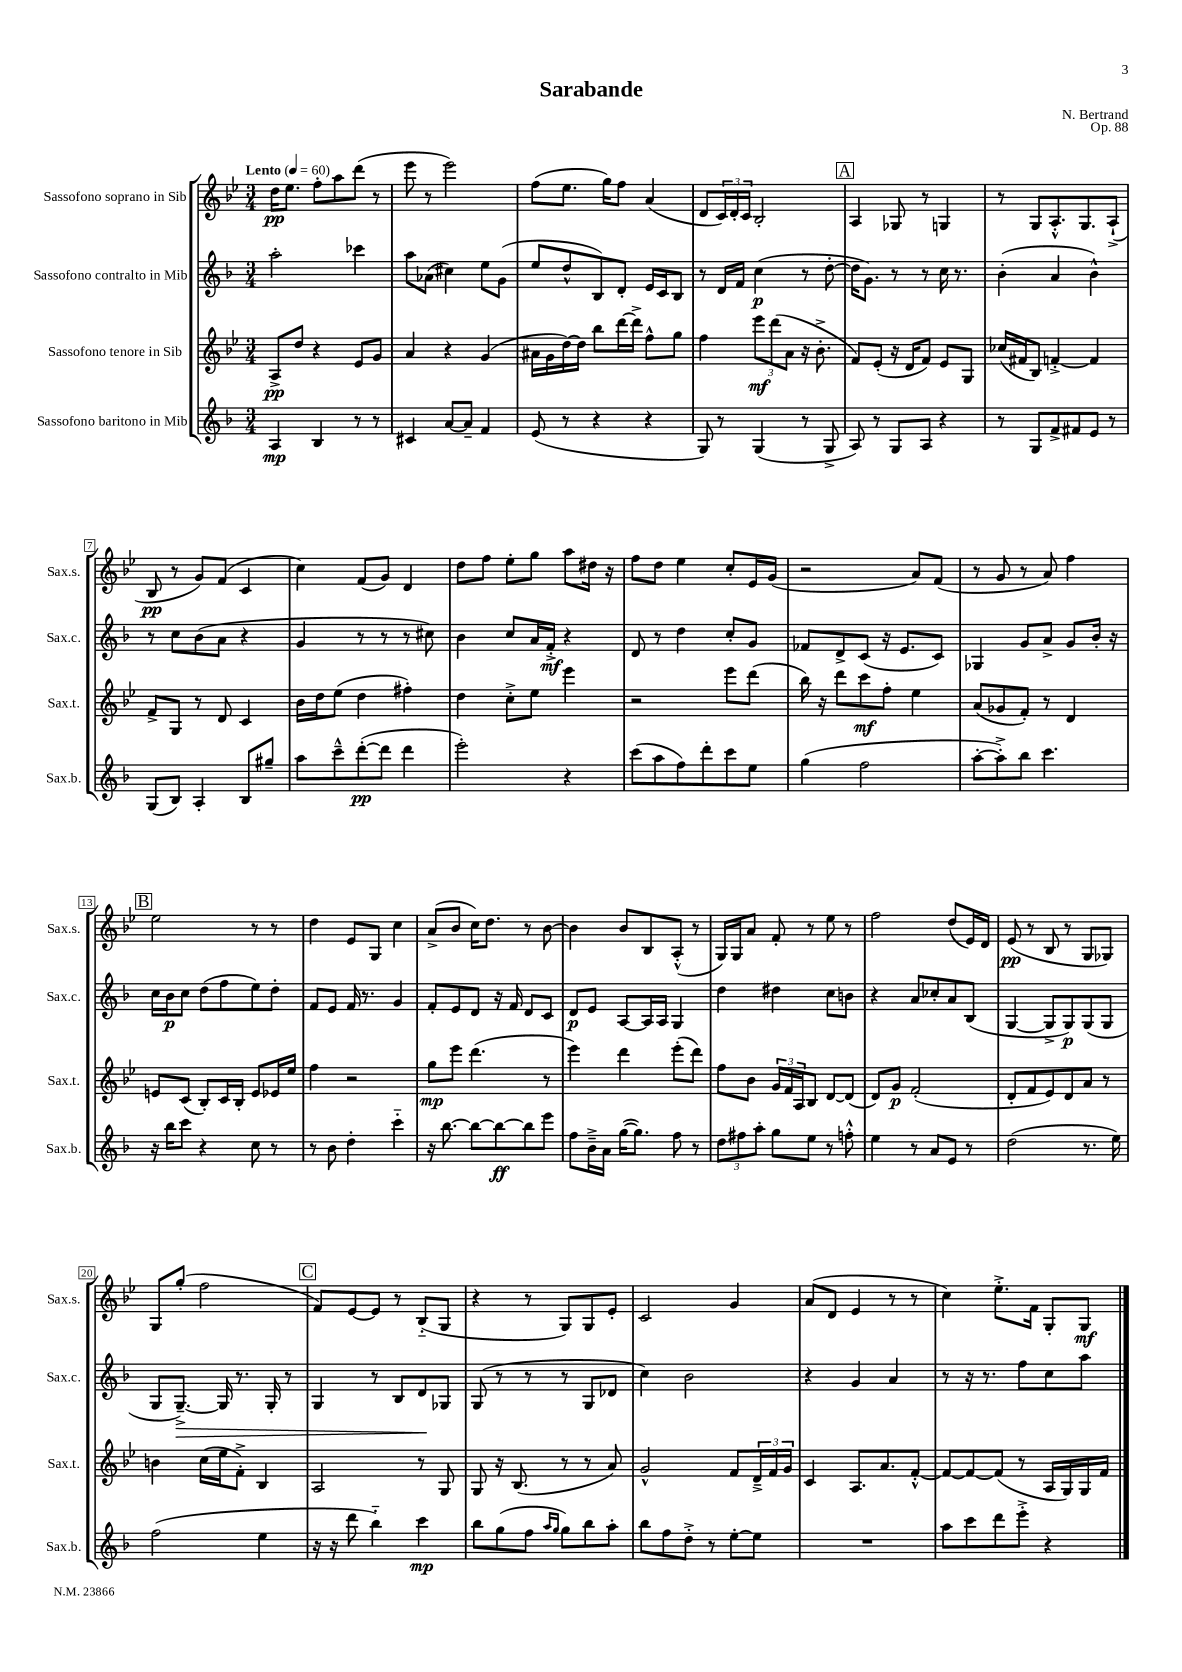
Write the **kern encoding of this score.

**kern	**kern	**kern	**kern
*staff4	*staff3	*staff2	*staff1
*clefG2	*clefG2	*clefG2	*clefG2
*k[b-]	*k[b-e-]	*k[b-]	*k[b-e-]
*M3/4	*M3/4	*M3/4	*M3/4
*MM60	*MM60	*MM60	*MM60
4A/	8A^/L	2aa'\	16dd\LK
.	.	.	8.ee-\J
.	8dd/J	.	.
4B-/	4r	.	8ff'\L
.	.	.	8aa\
8r	8e-/L	4ccc-\	(8ddd\J
8r	8g/J	.	8r
=	=	=	=
4c#/	4a/	8aa\L	8eee-\
.	.	(8a-\J	8r
[8a/L	4r	4cc#\)	2eee-\)
8a~/]J	.	.	.
4f/	(4g/	8ee\L	.
.	.	(8g\J	.
=	=	=	=
(8e/	16a#\LL	8ee/L	(8ff\L
.	16g\	.	.
8r	[16dd\)	8dd^^/	8.ee-\J
.	16dd\]JJ	.	.
4r	8bb-\L	8B-/)	.
.	.	.	16gg\LK)
.	[16ddd\L	8d'/J	8ff\J
.	16ddd^\]JJ	.	.
4r	8ff^^\L	16e/LL	(4a/
.	.	16c/J	.
.	8gg\J	8B-/J	.
=	=	=	=
8G/)	4ff\	8r	8d/L
8r	.	16d/LL	24c/L)
.	.	.	24d'/
.	.	16f/JJ	.
.	.	.	24c/JJ
(4G/	12eee-\L	(4cc\	2B-'/
.	(12ddd\	.	.
.	12a\J	.	.
8r	16r	8r	.
.	8.b-'^\	.	.
8G^/	.	[8dd'\	.
=	=	=	=
8A/)	8f/L)	16dd\]LK	4A/
.	.	8.g\J)	.
8r	(8e-'/J	.	.
8G/L	16r	8r	8G-/
.	16d/LK	.	.
8A/J	8f/J)	8r	8r
4r	8e-/L	16cc\	4G/
.	.	8.r	.
.	8G/J	.	.
=	=	=	=
8r	(16cc-/LL	(4b-'\	8r
.	16f#/J	.	.
8G/L	8B-/J)	.	8G/L
8f^/	[4f'^/	4a/	8.A'^^/
8f#/	.	.	.
.	.	.	8.G/
8e/J	4f/]	4b-^^\)	.
8r	.	.	(8A`^/J
=	=	=	=
(8G/L	8f^/L	8r	8B-/
8B-/J)	8G/J	8cc\L	8r
4A'/	8r	(8b-\	8g/L)
.	8d/	8a\J	(8f/J
8B-/L	4c/	4r	4c/
8gg#~/J	.	.	.
=	=	=	=
8aa\L	16b-\LL	4g/	4cc\)
.	16dd\J	.	.
8ccc~^^\	(8ee-\J	.	.
([8ddd'\	4dd\	8r	(8f/L
8ddd\]J	.	8r	8g/J)
4ddd\	4ff#'\)	8r	4d/
.	.	8cc#\)	.
=	=	=	=
2eee'\)	4dd\	4b-\	8dd\L
.	.	.	8ff\J
.	8cc'^\L	8cc/L	8ee-'\L
.	8ee-\J	16a/L	8gg\J
.	.	16f'^/JJ	.
4r	4eee-\	4r	8aa\L
.	.	.	16dd#\Jk
.	.	.	16r
=	=	=	=
(8ccc\L	2r	8d/	8ff\L
8aa\	.	8r	8dd\J
8ff\)	.	4dd\	4ee-\
8ddd'\	.	.	.
8ccc\	8eee-\L	8cc'/L	8cc'/L
8ee\J	(8ddd\J	8g/J	16e-/L
.	.	.	(16g/JJ
=	=	=	=
(4gg\	16bb-\)	8f-/L	2r
.	16r	.	.
.	8ddd\L	8d^/	.
2ff\	8ccc\	(8c/J	.
.	8ff'\J	16r	.
.	.	8.e/L	.
.	4ee-\	.	8a/L)
.	.	8c/J)	(8f/J
=	=	=	=
[8aa'\L	(8a/L	4G-/	8r
8aa'^\])	8g-/	.	8g/
8bb-\J	8f'/J)	8g/L	8r
4.ccc\	8r	8a^/J	8a/)
.	4d/	8g/L	4ff\
.	.	16b-'/Jk	.
.	.	16r	.
=	=	=	=
16r	8e/L	16cc\LL	2ee-\
16bb-\LK	.	16b-\J	.
8ccc\J	(8c/J	8cc\J	.
4r	8B-'/L)	(8dd\L	.
.	16c/L	8ff\	.
.	16B-'/JJ	.	.
8cc\	8e/L	8ee\)	8r
8r	16e-/L	8dd'\J	8r
.	16ee-/JJ	.	.
=	=	=	=
8r	4ff\	8f/L	4dd\
8b-\	.	8e/J	.
4dd'\	2r	16f/	8e-/L
.	.	8.r	.
.	.	.	8G/J
4ccc'~\	.	4g/	4cc\
=	=	=	=
16r	8gg\L	8f'/L	(8a^/L
[8.bb-\	.	.	.
.	8eee-\J	8e/	8b-/J
8bb-\_L	(4.ddd\	8d/J	16cc\LK)
.	.	.	8.dd\J
8bb-\_	.	16r	.
.	.	16f/	.
8bb-\]	.	8d/L	8r
8eee\J	8r	8c/J	[8b-\
=	=	=	=
8ff\L	4eee-\)	8d/L	4b-\]
16b-~^\L	.	8e/J	.
16a\JJ	.	.	.
([16gg\LK	4ddd\	[8A/L	8b-/L
8.gg\]J)	.	.	.
.	.	16A/]L	8B-/
.	.	16A/JJ	.
8ff\	(8eee-'\L	4G/	(8A'^^/J
8r	8ddd\J)	.	8r
=	=	=	=
12dd\L	8ff\L	4dd\	16G/LL)
.	.	.	16G/J
12ff#\	.	.	.
.	8b-\J	.	8a/J
12aa'\J	.	.	.
8gg\L	24g/LL	4dd#\	8f'/
.	24f/	.	.
.	24A/J	.	.
8ee\J	8B-/J	.	8r
8r	[8d/L	8cc\L	8ee-\
8ff'^^\	(8d/]J	8b\J	8r
=	=	=	=
4ee\	8d/L)	4r	2ff\
.	8g/J	.	.
8r	(2f'/	8a/L	.
8a/L	.	8cc-'/	.
8e/J	.	8a/	(8dd/L
8r	.	(8B-/J	16e-/L)
.	.	.	16d/JJ
=	=	=	=
(2dd\	8d'/L	[4G/	(8e-/
.	8f/	.	8r
.	8e-/)	8G^/]L	8B-/
.	8d/	8G/)	8r
8.r	8a/J	(8G/	8G/L
.	8r	8G/J	8G-/J)
16ee\)	.	.	.
=	=	=	=
(2ff\	4b\	8G/L	8G/L
.	.	[8.G~^/J)	(8gg'/J
.	(16cc\LL	.	2ff\
.	16ee-\J	16G/]	.
.	8f'^\J)	8.r	.
4ee\	4B-/	.	.
.	.	16G'/	.
.	.	8r	.
=	=	=	=
16r	2A/	4G/	8f/L)
16r	.	.	.
8ddd\	.	.	[8e-/
4bb-'~\)	.	8r	8e-/]J
.	.	8B-/L	8r
4ccc\	8r	8d/	(8B-'~/L
.	8G/	8G-/J	8G/J
=	=	=	=
8bb-\L	8G/	(8G/	4r
(8gg\	16r	8r	.
.	(8.B-/	.	.
8ff\J	.	8r	8r
16qqaa/LL	.	.	.
16qqgg/JJ	.	.	.
8gg\L)	8r	8r	8G/L)
8bb-\	8r	8G/L	8G/
8aa'\J	8a/)	8d-/J	8e-'/J
=	=	=	=
8bb-\L	2g^^/	4cc\)	2c/
8ff\	.	.	.
8dd'^\J	.	2b-\	.
8r	.	.	.
[8ee'\L	8f/L	.	4g/
8ee\]J	24d~^/L	.	.
.	24f/	.	.
.	24g/JJ	.	.
=	=	=	=
2.r	4c/	4r	(8a/L
.	.	.	8d/J
.	8.A/L	4g/	4e-/
.	8.a/	.	.
.	.	4a/	8r
.	[8f'^^/J	.	8r
=	=	=	=
8aa\L	8f/_L	8r	4cc\)
8ccc\	8f/_	16r	.
.	.	8.r	.
8ddd\	(8f/]J	.	8.ee-'^\L
8eee'^\J	8r	8ff\L	.
.	.	.	16f\Jk
4r	16A/LL	8cc\	8G'/L
.	16G/)	.	.
.	16G/	8aa\J	8G/J
.	16f/JJ	.	.
==	==	==	==
*-	*-	*-	*-
